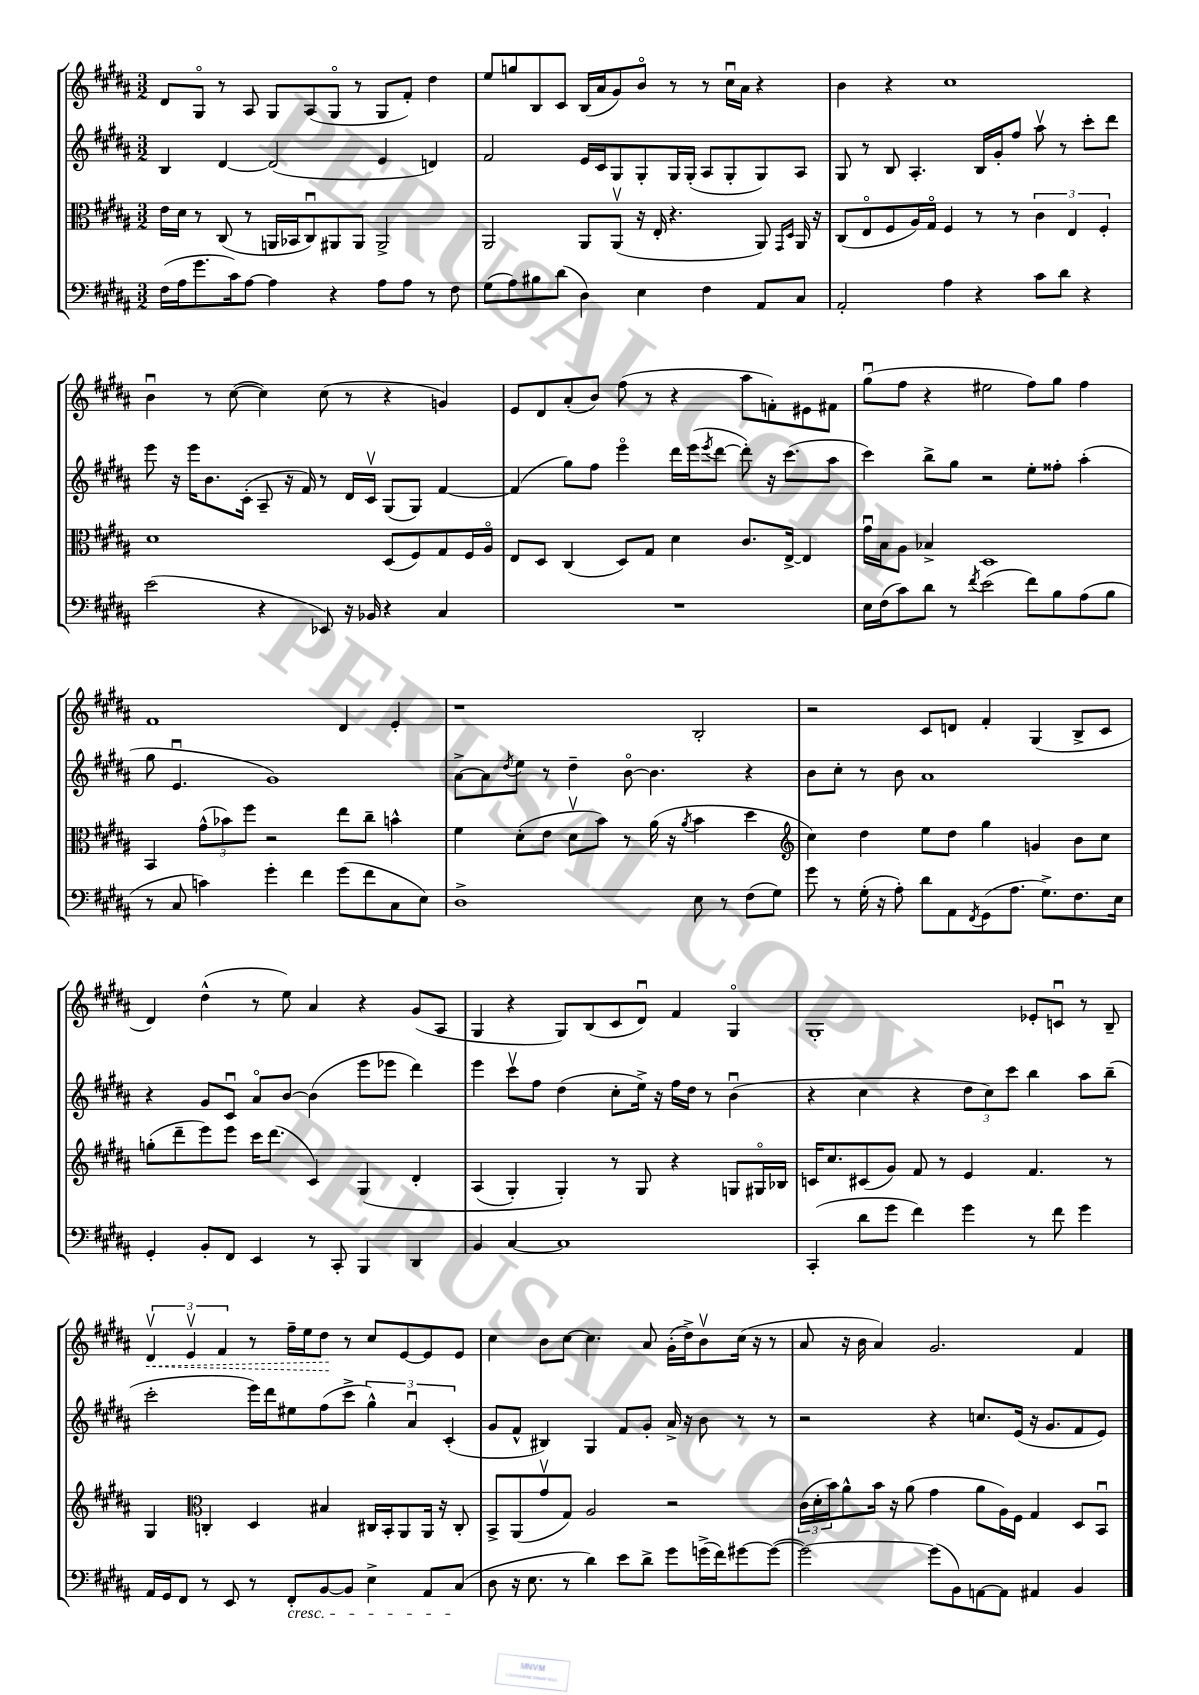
<<
\new StaffGroup <<
\new Staff = "s0" {
    \clef treble \key b \major \numericTimeSignature \time 3/2
    dis'8 gis8\flageolet r8 ais8 gis8 ais8( gis8\flageolet r8 gis8 fis'8-.) dis''4 |
    e''8 g''8 b8 cis'8 b16( ais'16 gis'8) b'8\flageolet r8 r8 cis''16\downbow ais'16 r4 |
    b'4 r4 cis''1 |
    b'4\downbow r8 cis''8~( cis''4) cis''8( r8 r4 g'4) |
    e'8 dis'8 ais'8-.( b'8) fis''8( r8 r4 ais''8 f'8-.) eis'8 fis'8 |
    gis''8\downbow( fis''8 r4 eis''2 fis''8) gis''8 fis''4 |
    fis'1 dis'4 e'4-. |
    r1 b2-. |
    r2 cis'8 d'8 fis'4-. gis4( b8-> cis'8 |
    dis'4) dis''4-^( r8 e''8) ais'4 r4 gis'8( ais8 |
    gis4 r4 gis8) b8( cis'8 dis'8\downbow) fis'4 gis4\flageolet |
    gis1-. ees'8-. c'8\downbow r8 b8-- |
    \tuplet 3/2 { \once \override Hairpin.style = #'dashed-line dis'4\upbow\< e'4\upbow fis'4 } r8 fis''16-- e''16 dis''8\! r8 cis''8 e'8~ e'8 e'8 |
    cis''4 b'8 cis''8~ cis''4. ais'8 gis'16-.( dis''16->) b'8\upbow cis''16( r16 r8 |
    ais'8 r16 b'16 ais'4) gis'2. fis'4 \bar "|." |
}
\new Staff = "s1" {
    \clef treble \key b \major \numericTimeSignature \time 3/2
    b4 dis'4~ dis'2( e'4 d'4) |
    fis'2 e'16 cis'16 gis8 gis8-. gis16 gis16-.( ais8 gis8-. gis8) ais8 |
    gis8 r8 b8 ais4.-. b16 gis'16-. fis''8 ais''8\upbow r8 cis'''8-. dis'''8 |
    e'''8 r16 e'''16 b'8. cis'16-.( ais8-- r16 fis'16) r8 dis'16 cis'16\upbow gis8( gis8) fis'4~ |
    fis'4( gis''8) fis''8 e'''4\flageolet dis'''16 e'''16( \acciaccatura { e'''8 } dis'''8~ dis'''8-.) r16 cis'''8.( ais''8 |
    cis'''4) b''8-> gis''8 r2 e''8-. fisis''8-. ais''4-.( |
    gis''8 e'4.\downbow gis'1) |
    ais'8~-> ais'8 \acciaccatura { dis''8 } e''8 r8 dis''4-- b'8~\flageolet b'4. r4 |
    b'8 cis''8-. r8 b'8 ais'1 |
    r4 gis'8 cis'8\downbow ais'8\flageolet b'8~ b'4( e'''8 ees'''8 dis'''4) |
    e'''4 cis'''8\upbow fis''8 dis''4( cis''8-. e''16->) r16 fis''16 dis''16 r8 b'4\downbow( |
    r4 cis''4 r4 \tuplet 3/2 { dis''8 cis''8) cis'''8 } b''4 ais''8 b''8--( |
    cis'''2-. e'''16) dis'''16 eis''8 fis''8( cis'''8-> \tuplet 3/2 { gis''4-^) ais'4\downbow cis'4-.( } |
    gis'8 fis'8-^ bis4) gis4 fis'8 gis'8-. ais'16-> r16 b'8 r8 r8 |
    r2 r4 c''8. e'16( r16 gis'8. fis'8 e'8) \bar "|." |
}
\new Staff = "s2" {
    \clef alto \key b \major \numericTimeSignature \time 3/2
    e'16 dis'16 r8 cis8( r8 a,16 bes,16 cis8\downbow) ais,8 ais,8 ais,2-> |
    ais,2 ais,8 ais,8\upbow( r16 e16-. r4. ais,8) \grace { gis,16 dis16 } ais,16 r16 |
    cis8( e8\flageolet fis8 ais16) gis16\flageolet fis4 r8 r8 \tuplet 3/2 { cis'4 e4 fis4-. } |
    dis'1 dis8( fis8) gis8 fis16 ais16\flageolet |
    e8 dis8 cis4( dis8) gis8 dis'4 cis'8. e16~-> e4 |
    gis'16\downbow b16 ais8 bes4-> dis1 |
    b,4 \tuplet 3/2 { gis'8-^( bes'8) fis''8 } r2 e''8 cis''8-- b'4-^ |
    fis'4 dis'8-.( e'8 dis'8\upbow b'8) r8 ais'16( r16 \acciaccatura { ais'8 } b'4 dis''4 |
    \clef treble cis''4) dis''4 e''8 dis''8 gis''4 g'4 b'8 cis''8 |
    g''8-.( dis'''8-- e'''8) e'''8 cis'''16 dis'''8.( cis'4) gis4\( dis'4-. |
    ais4( gis4-.) gis4-.\) r8 gis8 r4 g8 gis16\flageolet bes16 |
    c'16 cis''8. cis'8( gis'8) fis'8 r8 e'4 fis'4. r8 |
    gis4 \clef alto c4-. dis4 bis4 cis16 b,16-. ais,8 ais,16 r16 cis8-. |
    b,8-> ais,8( gis'8\upbow gis8) ais2 r2 |
    \tuplet 3/2 { cis'16( dis'16-. b'16) } ais'8-^ b'16 r16 ais'8( gis'4 ais'8 ais16) fis16 gis4 dis8 b,8\downbow \bar "|." |
}
\new Staff = "s3" {
    \clef bass \key b \major \numericTimeSignature \time 3/2
    fis16( ais16 gis'8. cis'16) ais8~ ais4 r4 ais8 ais8 r8 fis8 |
    gis8( ais8) bis8 dis'8( dis4) e4 fis4 ais,8 cis8 |
    ais,2-. ais4 r4 cis'8 dis'8 r4 |
    e'2( r4 ees,8) r16 bes,16 r4 cis4 |
    R1. |
    e16 fis16( cis'8) dis'8 r8 \acciaccatura { fis'8 } e'2( fis'8) b8 ais8( b8 |
    r8 cis8 c'4) gis'4-. fis'4 gis'8( fis'8 cis8 e8) |
    dis1-> e8 r8 fis8( gis8) |
    gis'8 r8 gis16-.( r16 ais8-.) dis'8 ais,8 \acciaccatura { fis,8 } gis,8( ais8. gis8.->) fis8. e16 |
    gis,4-. b,8-. fis,8 e,4 r8 cis,8-. b,,4 dis,4 |
    b,4 cis4~ cis1 |
    cis,4-.( dis'8 gis'8 fis'4) gis'4 r8 fis'8 gis'4 |
    ais,16 gis,16 fis,8 r8 e,8 r8 fis,8-.\cresc b,8~ b,8 e4-> ais,8 cis8\!( |
    dis8 r16 e8. r8 dis'4) e'8 dis'8-> gis'8 g'16->( fis'16) gis'8~ gis'8~( |
    gis'2~) gis'8( b,8) a,8~ a,8 ais,4 b,4 \bar "|." |
}
>>
>>
\layout { \context { \Score \remove "Bar_number_engraver" } }
